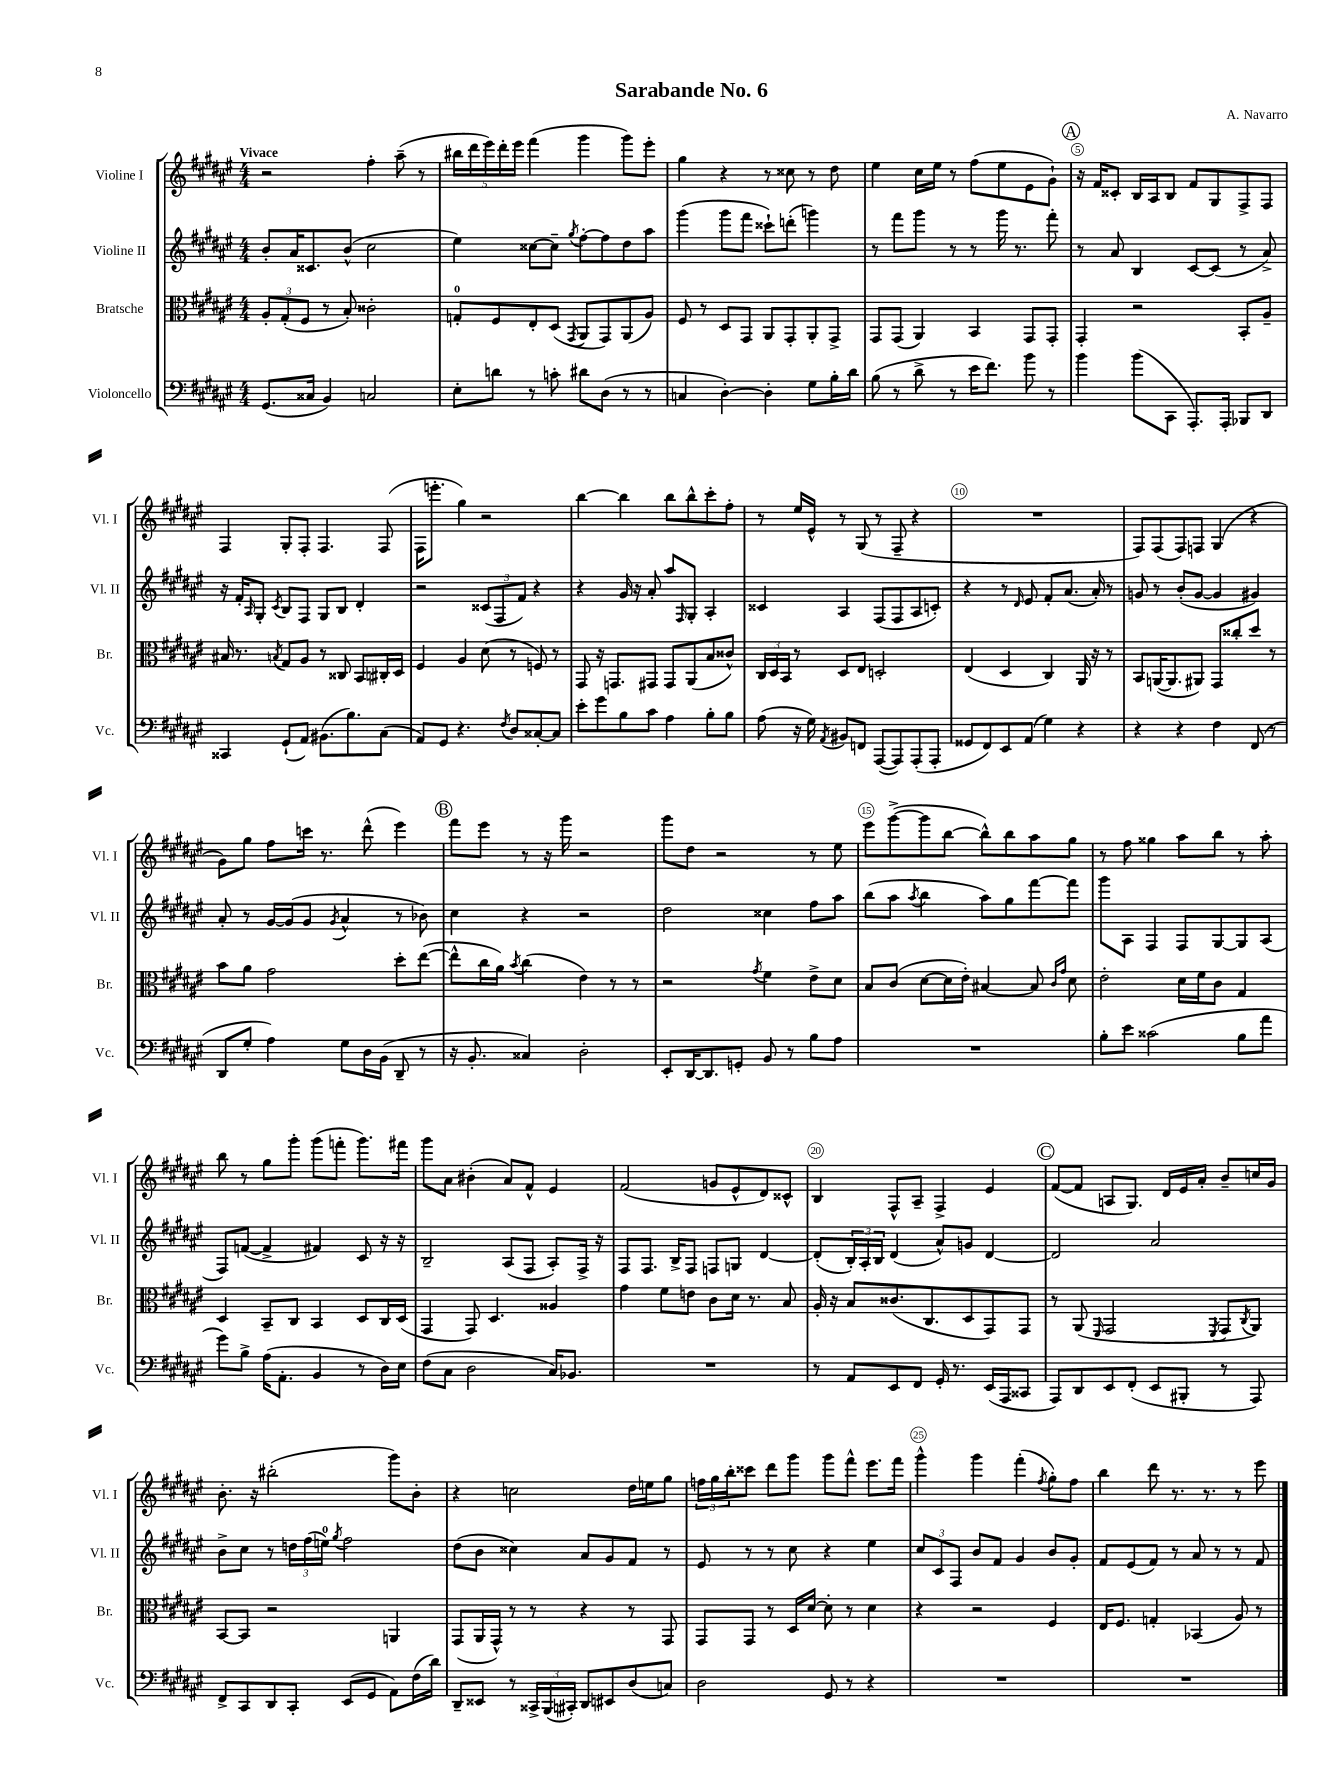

**kern	**kern	**kern	**kern
*staff4	*staff3	*staff2	*staff1
*clefF4	*clefC3	*clefG2	*clefG2
*k[f#c#g#d#a#e#]	*k[f#c#g#d#a#e#]	*k[f#c#g#d#a#e#]	*k[f#c#g#d#a#e#]
*M4/4	*M4/4	*M4/4	*M4/4
(8.GG#	12A#'	8b'	2r
.	(12G#'	.	.
.	.	16a#	.
.	12F#	.	.
16C##	.	8.c##	.
4BB)	8r	.	.
.	8B')	(8b^^	.
2C	2c##'	2cc#	4ff#'
.	.	.	(8aa#~
.	.	.	8r
=	=	=	=
8E#'	8G'	4ee#)	20bb#
.	.	.	20ddd#
.	.	.	20eee#)
8d	8F#	.	.
.	.	.	20ddd#'
.	.	.	20eee#
8r	8E#'	[8cc##	(4fff#
8c'	(8D#	8cc##~]	.
.	8qGG#	8qgg#	.
8d#	8AA#	[8ff#'	4ggg#
(8D#	8GG#)	8ff#]	.
8r	(8AA#	8dd#	8ggg#)
8r	8A#)	8aa#	8eee#'
=	=	=	=
4C	8F#	(4ggg#	4gg#
.	8r	.	.
[4D#')	8D#	8ggg#	4r
.	8GG#	8fff#	.
4D#']	8AA#	8ccc##`)	8r
.	8GG#'	(8ddd'	8cc##
8G#	8AA#'	4ggg)	8r
16B'	8GG#^	.	8dd#
16d#	.	.	.
=	=	=	=
(8B	8GG#	8r	4ee#
8r	(8GG#	8fff#	.
8d#^	4AA#)	8ggg#	16cc#
.	.	.	16ee#
8r	.	8r	8r
16e#	4BB	8r	(8ff#
8.f#)	.	.	.
.	.	16ggg#	8ee#
.	.	8.r	.
8b	8GG#	.	8e#
8r	8GG#'	8fff#'	8g#`)
=	=	=	=
4b	4GG#'	8r	16r
.	.	.	16f#
.	.	8a#	8c##'
(8b	2r	4B	16B
.	.	.	16A#
8CC#	.	.	8B
8.AAA#')	.	[8c#	8f#
.	.	(8c#]	8G#
16AAA#'	.	.	.
8BBB-	8BB'	8r	8F#^
8DD#	8A#~	8a#^)	8F#
=	=	=	=
4CC##	16B#	16r	4F#
.	8.r	16f#'	.
.	.	16qqA#	.
.	.	8G#'	.
.	8qB	8qc#	.
(8GG#`	8G#	8B	8G#'
8AA#)	8A#	8F#	8F#'
(8.BB#	8r	8G#	4.F#
.	8C##	8B	.
8.B)	.	.	.
.	8BB	4d#'	.
(8C#	16C#'	.	(8F#
.	16D#	.	.
=	=	=	=
8AA#)	4F#	2r	16F#
.	.	.	8.eee'
8GG#	.	.	.
4.r	4A#	.	4gg#)
.	(8d#	(12c##	2r
.	.	12F#	.
8qF#	.	.	.
8D#	8r	.	.
.	.	12f#)	.
[8C##'	8F)	4r	.
8C##]	8r	.	.
=	=	=	=
8e#'	8GG#	4r	[4bb
8g#	16r	.	.
.	8.GG	.	.
8B	.	16g#	4bb]
.	.	16r	.
8c#	8GG#	8a#'	.
4A#	8GG#	8aa#	8bb
.	.	16qqF#	.
.	(8AA#	8G#'	8bb^^
8B'	8B	4A#'	8ccc#'
8B	8c##^^)	.	8ff#'
=	=	=	=
(8A#	24C#	4c##	8r
.	24D#	.	.
.	24BB	.	.
16r	8r	.	16ee#
16G#)	.	.	16e#^^
8qAA#	.	.	.
8BB#	8D#	4A#	8r
8FF	8E#	.	(8G#
([8AAA#	2D'	(8F#	8r
8AAA#])	.	8F#	8F#~
(8AAA#'	.	8A#	4r
8AAA#'	.	8c')	.
=	=	=	=
8GG##	(4E#	4r	1r
8FF#)	.	.	.
8EE#	4D#	8r	.
.	.	16qqd#	.
(8AA#	.	8e#	.
4G#)	4C#)	8f#'	.
.	.	(8.a#	.
4r	16AA#	.	.
.	16r	16a#')	.
.	8r	8r	.
=	=	=	=
4r	8BB	8g	8F#)
.	([16AA	8r	(8F#
.	8.AA]	.	.
4r	.	(8b'	8F#)
.	8AA#)	[8g	8F
4F#	8GG#	4g]	(4G#
.	8cc##'	.	.
(8FF#	8dd#	4g#)	4r
8r	8r	.	.
=	=	=	=
8DD#	8b	8a#'	8g#)
8G#'	8a#	8r	8gg#
4A#)	2g#	[16g#	8ff#
.	.	(16g#]	.
.	.	8g#	16ccc
.	.	.	8.r
.	.	8qg#	.
8G#	.	4a#^^	.
16D#	.	.	(8ddd#^^
(16BB	.	.	.
8DD#~	8dd#'	8r	4eee#)
8r	([8ee#	8b-)	.
=	=	=	=
16r	8ee#^^]	4cc#	8fff#
8.BB'	.	.	.
.	16cc#	.	8eee#
.	16a#)	.	.
.	8qb	.	.
4C##)	(4cc#	4r	8r
.	.	.	16r
.	.	.	16ggg#
2D#'	4e#)	2r	2r
.	8r	.	.
.	8r	.	.
=	=	=	=
8EE#'	2r	2dd#	8ggg#
[16DD#	.	.	8dd#
8.DD#]	.	.	.
.	.	.	2r
8GG'	.	.	.
.	8qg#	.	.
8BB	4f#	4cc##	.
8r	.	.	.
8B	8e#^	8ff#	8r
8A#	8d#	8aa#	8ee#
=	=	=	=
1r	8B	(8bb	8eee#
.	(8c#	8aa#	([8ggg#^
.	.	8qaa#	.
.	[8d#	4bb	8ggg#]
.	16d#]	.	[8bb
.	16e#')	.	.
.	[4B#	8aa#)	8bb^^])
.	.	8gg#	8bb
.	8B#]	[8fff#	8aa#
.	16qqc#	.	.
.	16qqg#	.	.
.	8d#	8fff#]	8gg#
=	=	=	=
8B'	2e#'	8ggg#	8r
8e#	.	8A#	8ff#
(2c##	.	4F#	4gg##
.	16d#	8F#	8aa#
.	16f#	.	.
.	8c#	[8G#	8bb
8B	4G#	8G#]	8r
8a#	.	(8A#	8aa#'
=	=	=	=
8g#)	4D#	8F#)	8bb
8B^	.	([8f	8r
(16A#	8BB~	4f^]	8gg#
8.AA#'	.	.	.
.	8C#	.	8ggg#'
4BB	4BB	4f#)	(8ggg#
.	.	.	8fff'
8r	8D#	8c#	8.ggg#)
16D#)	16C#	16r	.
16E#	(16D#	16r	16fff#
=	=	=	=
(8F#	4GG#	2B~	8ggg#
8C#	.	.	8a#
2D#	8GG#)	.	(4b#'
.	4.D#	.	.
.	.	(8A#	8a#)
.	.	8F#	8f#^^
16C#)	4A##	8A#')	4e#
8.BB-	.	.	.
.	.	16F#^	.
.	.	16r	.
=	=	=	=
1r	4g#	8F#	(2f#
.	.	8.F#	.
.	8f#	.	.
.	.	16B^	.
.	8e	8F#	.
.	8c#	8F	8g
.	16d#	8G	8e#^^
.	8.r	.	.
.	.	[4d#	8d#)
.	8B	.	8c##^^
=	=	=	=
8r	16A#'	(8d#']	4B
.	16r	.	.
8AA#	8B	24B')	.
.	.	24A#'	.
.	.	24B	.
8EE#	(8.c##	(4d#	8F#^^
8FF#	.	.	8A#~
.	8.C#	.	.
16GG#'	.	8a#^^)	4F#^
8.r	.	.	.
.	8D#	8g	.
(16EE#	8GG#)	[4d#	4e#
16AAA#	.	.	.
8CC##	8GG#	.	.
=	=	=	=
8AAA#)	8r	2d#]	([8f#
8DD#	(8AA#	.	8f#]
.	16qqFF#	.	.
8EE#	2GG#	.	8A
(8FF#'	.	.	8.G#)
8EE#	.	2a#	.
.	.	.	16d#
8BBB#'	.	.	16e#
.	.	.	16a#'
.	8qFF#	.	.
8r	8GG#	.	8b~
.	8qC#	.	.
8AAA#)	8AA#)	.	16cc
.	.	.	16g#
=	=	=	=
8FF#^	[8BB	8b^	8.b'
8CC#	8BB]	8cc#	.
.	.	.	16r
8DD#	2r	8r	(2bb#'
8CC#'	.	24dd	.
.	.	(24ff#	.
.	.	24ee)	.
.	.	8qgg#	.
(8EE#	.	2ff#	.
8GG#	.	.	.
8AA#)	4AA	.	8ggg#)
(16F#	.	.	8b'
16d#)	.	.	.
=	=	=	=
8DD#~	(8GG#	(8dd#	4r
8EE##	16AA#	8b	.
.	16GG#^^)	.	.
8r	8r	4cc##)	2cc
24CC##^	8r	.	.
(24BBB	.	.	.
24CC#')	.	.	.
8DD#	4r	8a#	.
8EE#	.	8g#	.
(8D#	8r	8f#	16dd#
.	.	.	16ee
8C)	8GG#	8r	8gg#
=	=	=	=
2D#	8GG#	8e#	24ff
.	.	.	24gg#
.	.	.	24bb'
.	8GG#	8r	8ccc##
.	8r	8r	8ddd#
.	16D#	8cc#	8ggg#
.	[16d#	.	.
8GG#	8d#']	4r	8ggg#
8r	8r	.	8fff#^^
4r	4d#	4ee#	8.eee#
.	.	.	16fff#
=	=	=	=
1r	4r	12cc#	4ggg#^^
.	.	12c#	.
.	.	12F#	.
.	2r	8b	4ggg#
.	.	8f#	.
.	.	4g#	(4fff#'
.	.	.	8qff#
.	4F#	8b	8gg#')
.	.	8g#'	8ff#
=	=	=	=
1r	16E#	8f#	4bb
.	8.F#	.	.
.	.	(8e#	.
.	4G'	8f#)	8ddd#
.	.	8r	8.r
.	(4BB-	8a#	.
.	.	.	8.r
.	.	8r	.
.	8A#)	8r	8r
.	8r	8f#	8eee#
==	==	==	==
*-	*-	*-	*-
